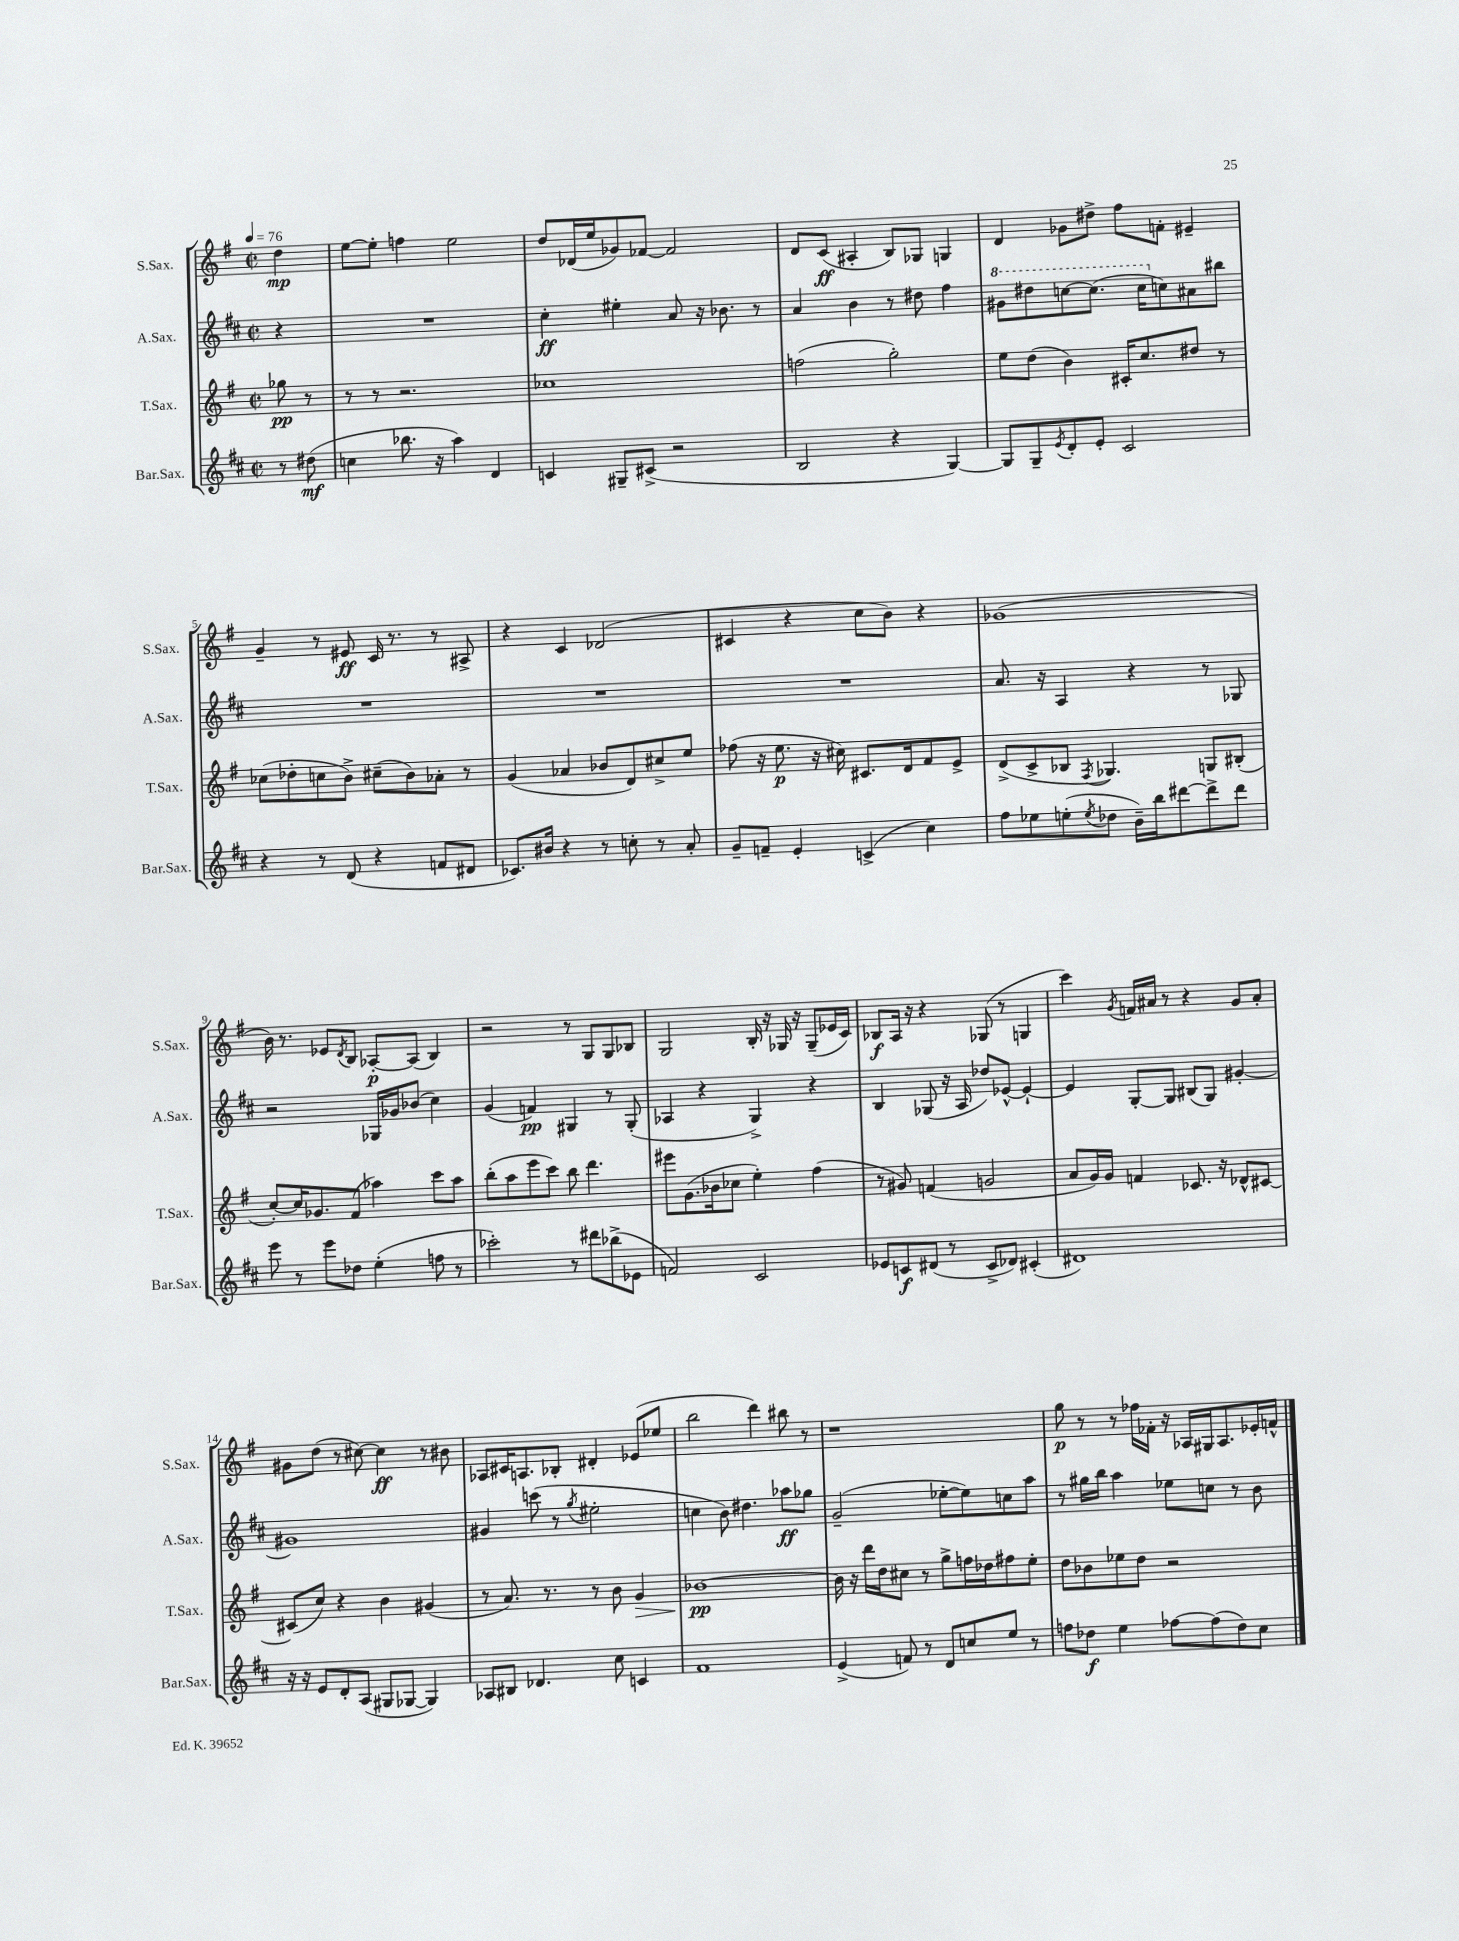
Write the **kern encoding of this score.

**kern	**kern	**kern	**kern
*staff4	*staff3	*staff2	*staff1
*clefG2	*clefG2	*clefG2	*clefG2
*k[f#c#]	*k[f#]	*k[f#c#]	*k[f#]
*M2/2	*M2/2	*M2/2	*M2/2
*met(c|)	*met(c|)	*met(c|)	*met(c|)
*MM76	*MM76	*MM76	*MM76
8r	8gg-	4r	4dd
(8dd#	8r	.	.
=	=	=	=
4cc	8r	1r	[8ee
.	8r	.	8ee']
8.bb-	2.r	.	4ff
16r	.	.	.
4aa)	.	.	2ee
4d	.	.	.
=	=	=	=
4c	1cc-	4cc#'	8dd
.	.	.	(16d-
.	.	.	16ee
8G#~	.	4ee#'	8g-)
(8c#^	.	.	[8f-
2r	.	8a	2f-]
.	.	16r	.
.	.	8.b-	.
.	.	8r	.
=	=	=	=
2B	(2ff	4a	8d
.	.	.	(8c
.	.	4b	4A#'
4r	2gg')	8r	8B)
.	.	8dd#	8G-
[4G)	.	4ff#	4G
=	=	=	=
8G]	8ee	8gg#	4d
8G~	(8dd	8ddd#	.
8qe	.	.	.
8d'	4b)	[8ccc	8g-
8e'	.	(8.ccc]	8dd#^
2c#	16c#'	.	8ff#
.	8.cc	16ccc	.
.	.	8cc)	8f'
.	8dd#	8a#	4e#~
.	8r	8bb#	.
=	=	=	=
4r	(8cc-	1r	4g~
.	8dd-'	.	.
8r	8cc	.	8r
(8d	8b^)	.	8e#
4r	(8cc#~	.	16c
.	.	.	8.r
.	8b)	.	.
8f	8a-'	.	8r
8d#	8r	.	8A#^
=	=	=	=
8.c-)	(4g	1r	4r
16b#	.	.	.
4r	4a-	.	4c
8r	8b-	.	(2d-
8cc'	8d)	.	.
8r	8cc#^	.	.
8a'	8ee	.	.
=	=	=	=
8g~	(8ff-	1r	4c#
8f~	16r	.	.
.	8.ee	.	.
4e'	.	.	4r
.	16r	.	.
.	16cc#)	.	.
(4c^	8.c#	.	8cc
.	.	.	8b)
.	16d	.	.
4cc#)	8f#	.	4r
.	8e^	.	.
=	=	=	=
8ff#	(8d^	8.a	(1g-
8ee-	8c^	.	.
.	.	16r	.
(8ee'	8B-	4A	.
8qee	8qF#	.	.
8dd-	4.G-)	.	.
16b~)	.	4r	.
16bb	.	.	.
[8ddd#	.	.	.
8ddd#^]	8G	8r	.
8ddd#	(8B#'	8G-	.
=	=	=	=
8eee	[8cc')	2r	16b)
.	.	.	8.r
8r	16cc]	.	.
.	8.g-	.	.
8eee	.	.	8e-
.	.	.	8qd
8dd-	(8f#	.	8B
(4ee'	4aa-)	16G-	[8A-'
.	.	16g-	.
.	.	(8b-	(8A-]
8ff	8ccc	4cc#)	4B)
8r	8aa-	.	.
=	=	=	=
2ccc-')	(8bb'	(4g	2r
.	8aa	.	.
.	8eee	4f)	.
.	8ccc)	.	.
8r	8bb	4G#	8r
8ddd#	4.ddd	.	8G
(8bb-^	.	8r	8G
8e-	.	(8G#'	8B-
=	=	=	=
2f)	8eee#	4A-	2G
.	(8.g	.	.
.	.	4r	.
.	16b-	.	.
.	8cc-	.	.
2c#	4ee')	4G^)	16B'
.	.	.	16r
.	.	.	16G-
.	.	.	16r
.	(4ff#	4r	(8G-~
.	.	.	16e-
.	.	.	16c)
=	=	=	=
8e-	8r	4B	8B-
8c	8g#)	.	16A
.	.	.	16r
(8d#	(4f	(8G-	4r
8r	.	16r	.
.	.	16A	.
8c^	2g	8dd-)	(8G-
8d-)	.	[8e-^^	8r
(4c#'	.	4e-`_	4G
=	=	=	=
1d#)	8a	4e-]	4ccc)
.	16g)	.	.
.	16g	.	.
.	.	.	8qg
.	4f	[8G'	16f
.	.	.	16a#
.	.	8G]	8r
.	8.c-	(8B#	4r
.	.	8G)	.
.	16r	.	.
.	8d-^^	[4g#'	8g
.	[8c#	.	8a#'
=	=	=	=
16r	(8c#]	1g#]	8g#
16r	.	.	.
8e	8cc)	.	(8dd
8d'	4r	.	8r
(8A	.	.	[8cc#)
8G#	4b	.	4cc#]
[8G-	.	.	.
4G-])	(4g#	.	8r
.	.	.	8b#
=	=	=	=
8A-	8r	4g#	8A-
8B#	8.a)	.	16c#
.	.	.	8.A
4.d-	.	(8ccc	.
.	8.r	.	.
.	.	8r	8B-'
.	.	8qgg	.
.	8r	2ee#'	4d#'
8cc#	8b	.	.
4c	4g	.	(8e-
.	.	.	8ee-
=	=	=	=
1f#	[1b-	4cc	2bb
.	.	8b)	.
.	.	4.dd#	.
.	.	.	4ddd)
.	.	8aa-	8bb#
.	.	8gg-	8r
=	=	=	=
(4e^	16b-]	(2g~	1r
.	16r	.	.
.	16ddd	.	.
.	16dd	.	.
8f)	8cc#	.	.
8r	8r	.	.
8d	8gg^	[8ee-'	.
8cc	16ff	8ee-])	.
.	16dd-	.	.
8ee	8ff#	8cc	.
8r	8ee'	8aa	.
=	=	=	=
8ff	8dd	8r	8gg
8dd-	8b-	16gg#	8r
.	.	16bb	.
4ee	8ee-	4aa	8r
.	8dd	.	16ff-
.	.	.	16f-'
[8ff-	2r	8ee-	16r
.	.	.	16A-
(8ff-]	.	8cc	16G#
.	.	.	8.A-
8dd-)	.	8r	.
8cc#	.	8b	16e-'
.	.	.	16f^^
==	==	==	==
*-	*-	*-	*-
